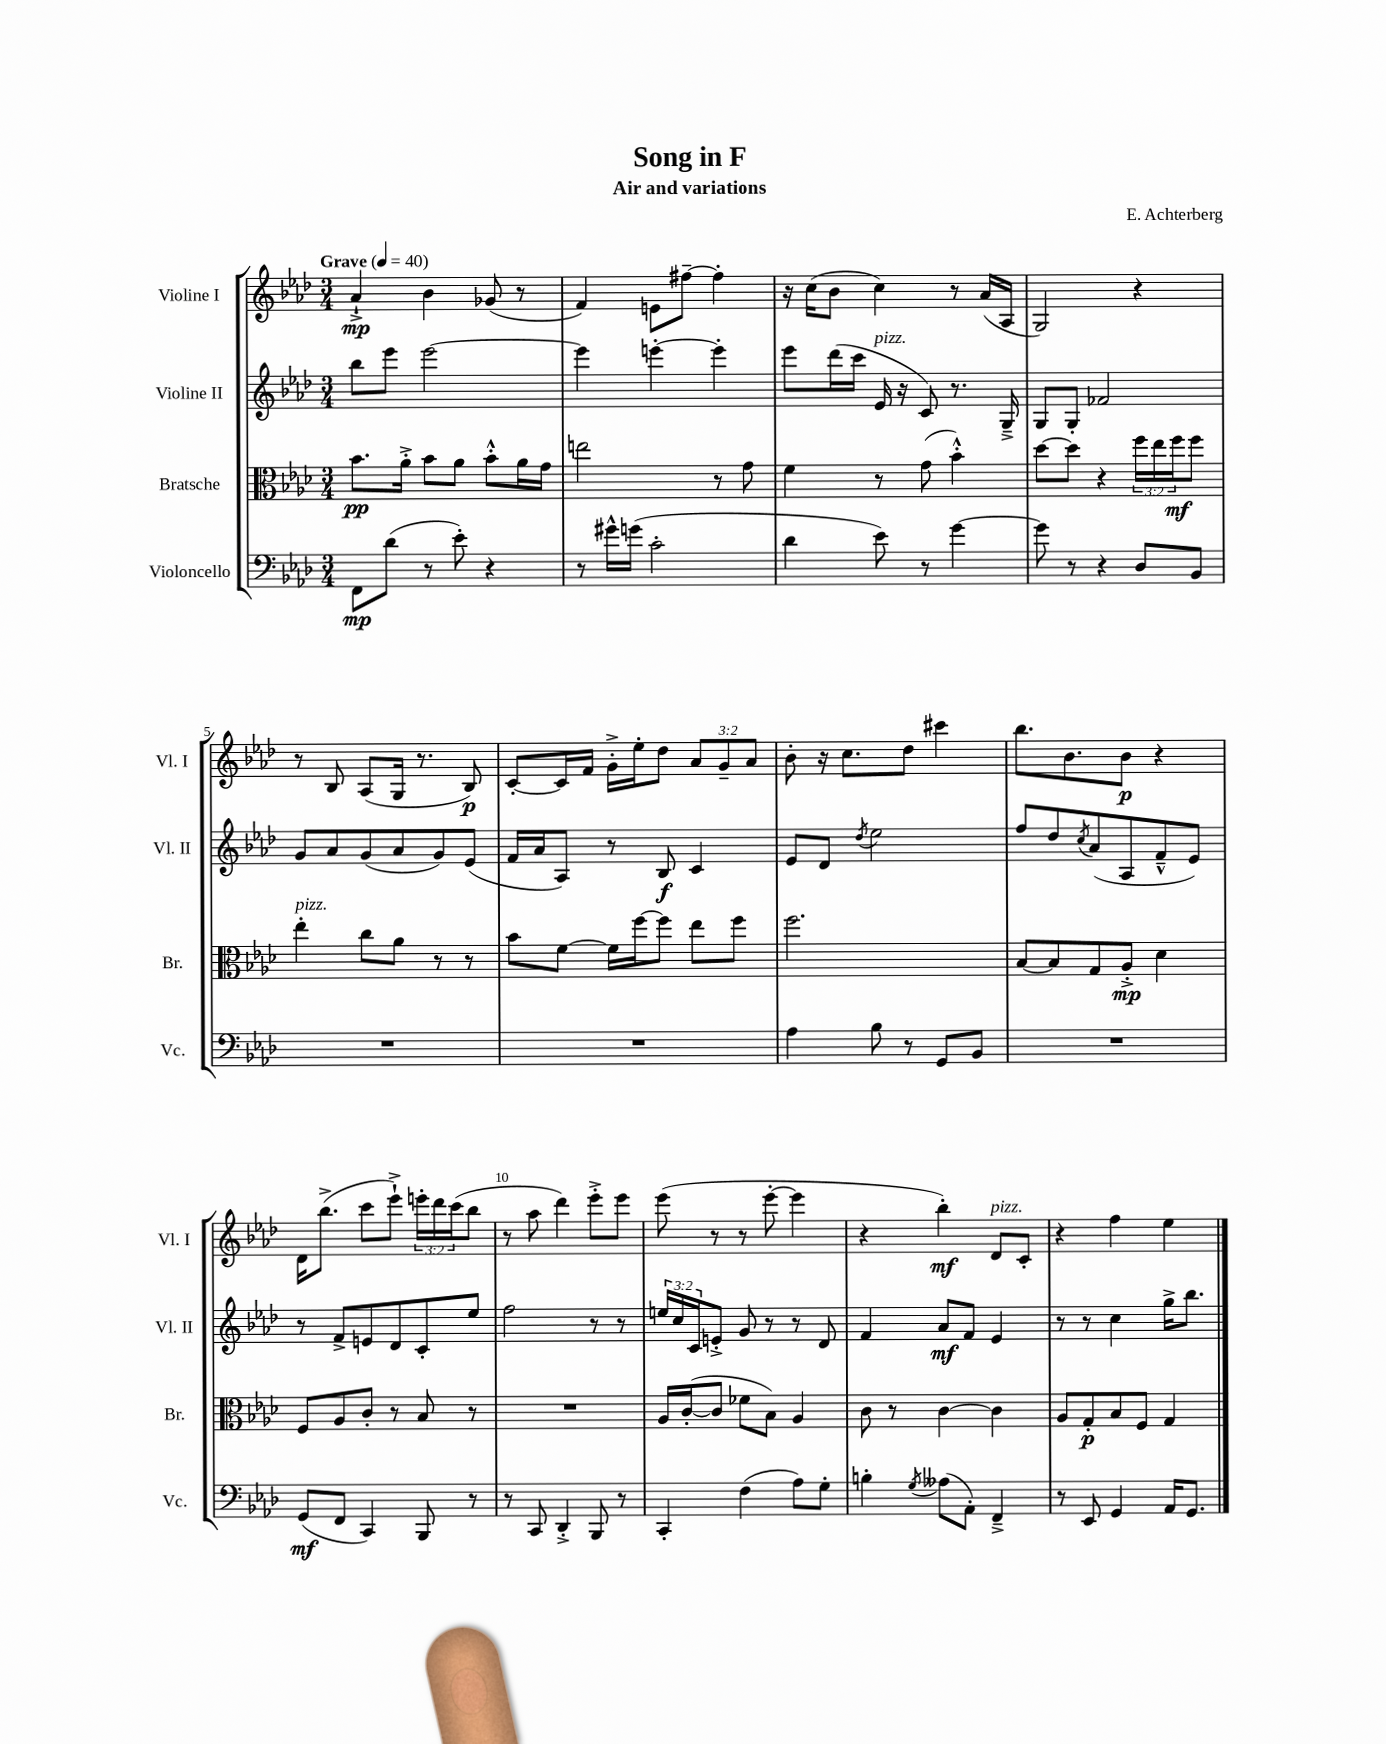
\header { title = "Song in F" composer = "E. Achterberg" subtitle = "Air and variations" }
<<
\new StaffGroup <<
\new Staff = "s0" \with { instrumentName = "Violine I" shortInstrumentName = "Vl. I" } {
    \clef treble \key aes \major \numericTimeSignature \time 3/4 \override Staff.TupletNumber.text = #tuplet-number::calc-fraction-text \tempo "Grave" 4 = 40
    aes'4-!->\mp bes'4 ges'8( r8 |
    f'4) e'8 fis''8~-- fis''4-. |
    r16 c''16( bes'8 c''4) r8 aes'16( aes16 |
    g2) r4 |
    r8 bes8 aes8( g16 r8. bes8\p) |
    c'8~-. c'16 f'16 g'16-.-> ees''16-. des''8 \tuplet 3/2 { aes'8 g'8-- aes'8 } |
    bes'8-. r16 c''8. des''8 cis'''4 |
    bes''8. bes'8. bes'8\p r4 |
    des'16 bes''8.->( c'''8 ees'''8-!->) \tuplet 3/2 { e'''16-. des'''16 c'''16( } bes''8 |
    r8 aes''8 des'''4) ees'''8-.-> ees'''8 |
    ees'''8( r8 r8 ees'''8~-. ees'''4 |
    r4 bes''4-.\mf) des'8^\markup { \italic "pizz." } c'8-. |
    r4 f''4 ees''4 \bar "|." |
}
\new Staff = "s1" \with { instrumentName = "Violine II" shortInstrumentName = "Vl. II" } {
    \clef treble \key aes \major \numericTimeSignature \time 3/4 \override Staff.TupletNumber.text = #tuplet-number::calc-fraction-text
    bes''8 ees'''8 ees'''2~ |
    ees'''4 e'''4~-. e'''4-. |
    ees'''8 des'''16( c'''16 ees'16^\markup { \italic "pizz." } r16 c'8) r8. g16---> |
    g8 g8-. fes'2 |
    g'8 aes'8 g'8( aes'8 g'8) ees'8( |
    f'16 aes'16 aes8) r8 bes8\f c'4 |
    ees'8 des'8 \acciaccatura { des''8 } ees''2 |
    f''8 des''8 \acciaccatura { c''8 } aes'8( aes8 f'8---^ ees'8) |
    r8 f'8-> e'8 des'8 c'8-. ees''8 |
    f''2 r8 r8 |
    \tuplet 3/2 { e''16 c''16 c'16 } e'8-.-> g'8 r8 r8 des'8 |
    f'4 aes'8\mf f'8 ees'4 |
    r8 r8 c''4 g''16-> bes''8. \bar "|." |
}
\new Staff = "s2" \with { instrumentName = "Bratsche" shortInstrumentName = "Br." } {
    \clef alto \key aes \major \numericTimeSignature \time 3/4 \override Staff.TupletNumber.text = #tuplet-number::calc-fraction-text
    bes'8.\pp aes'16-.-> bes'8 aes'8 bes'8-.-^ aes'16 g'16 |
    e''2 r8 g'8 |
    f'4 r8 g'8( bes'4-.-^) |
    des''8~ des''8 r4 \tuplet 3/2 { f''16 ees''16 f''16\mf } f''8 |
    ees''4-.^\markup { \italic "pizz." } c''8 aes'8 r8 r8 |
    bes'8 f'8~ f'16 f''16~ f''8 ees''8 f''8 |
    f''2. |
    bes8~ bes8 g8 aes8-.->\mp des'4 |
    f8 aes8 c'8-. r8 bes8 r8 |
    R2. |
    aes16 c'16~-.( c'8 fes'8 bes8) aes4 |
    c'8 r8 c'4~ c'4 |
    aes8 g8-.\p bes8 f8 g4 \bar "|." |
}
\new Staff = "s3" \with { instrumentName = "Violoncello" shortInstrumentName = "Vc." } {
    \clef bass \key aes \major \numericTimeSignature \time 3/4
    f,8\mp des'8( r8 ees'8-.) r4 |
    r8 gis'16-^ g'16( c'2-. |
    des'4 ees'8) r8 g'4~ |
    g'8 r8 r4 des8 bes,8 |
    R2. |
    R2. |
    aes4 bes8 r8 g,8 bes,8 |
    R2. |
    g,8\mf( f,8 c,4) bes,,8 r8 |
    r8 c,8 des,4-.-> bes,,8 r8 |
    c,4-. f4( aes8) g8-. |
    b4-. \acciaccatura { g8 } aeses8( aes,8-.) f,4---> |
    r8 ees,8 g,4 aes,16 g,8. \bar "|." |
}
>>
>>
\layout { \context { \Score \override BarNumber.break-visibility = ##(#f #t #t) barNumberVisibility = #(every-nth-bar-number-visible 5) } }
